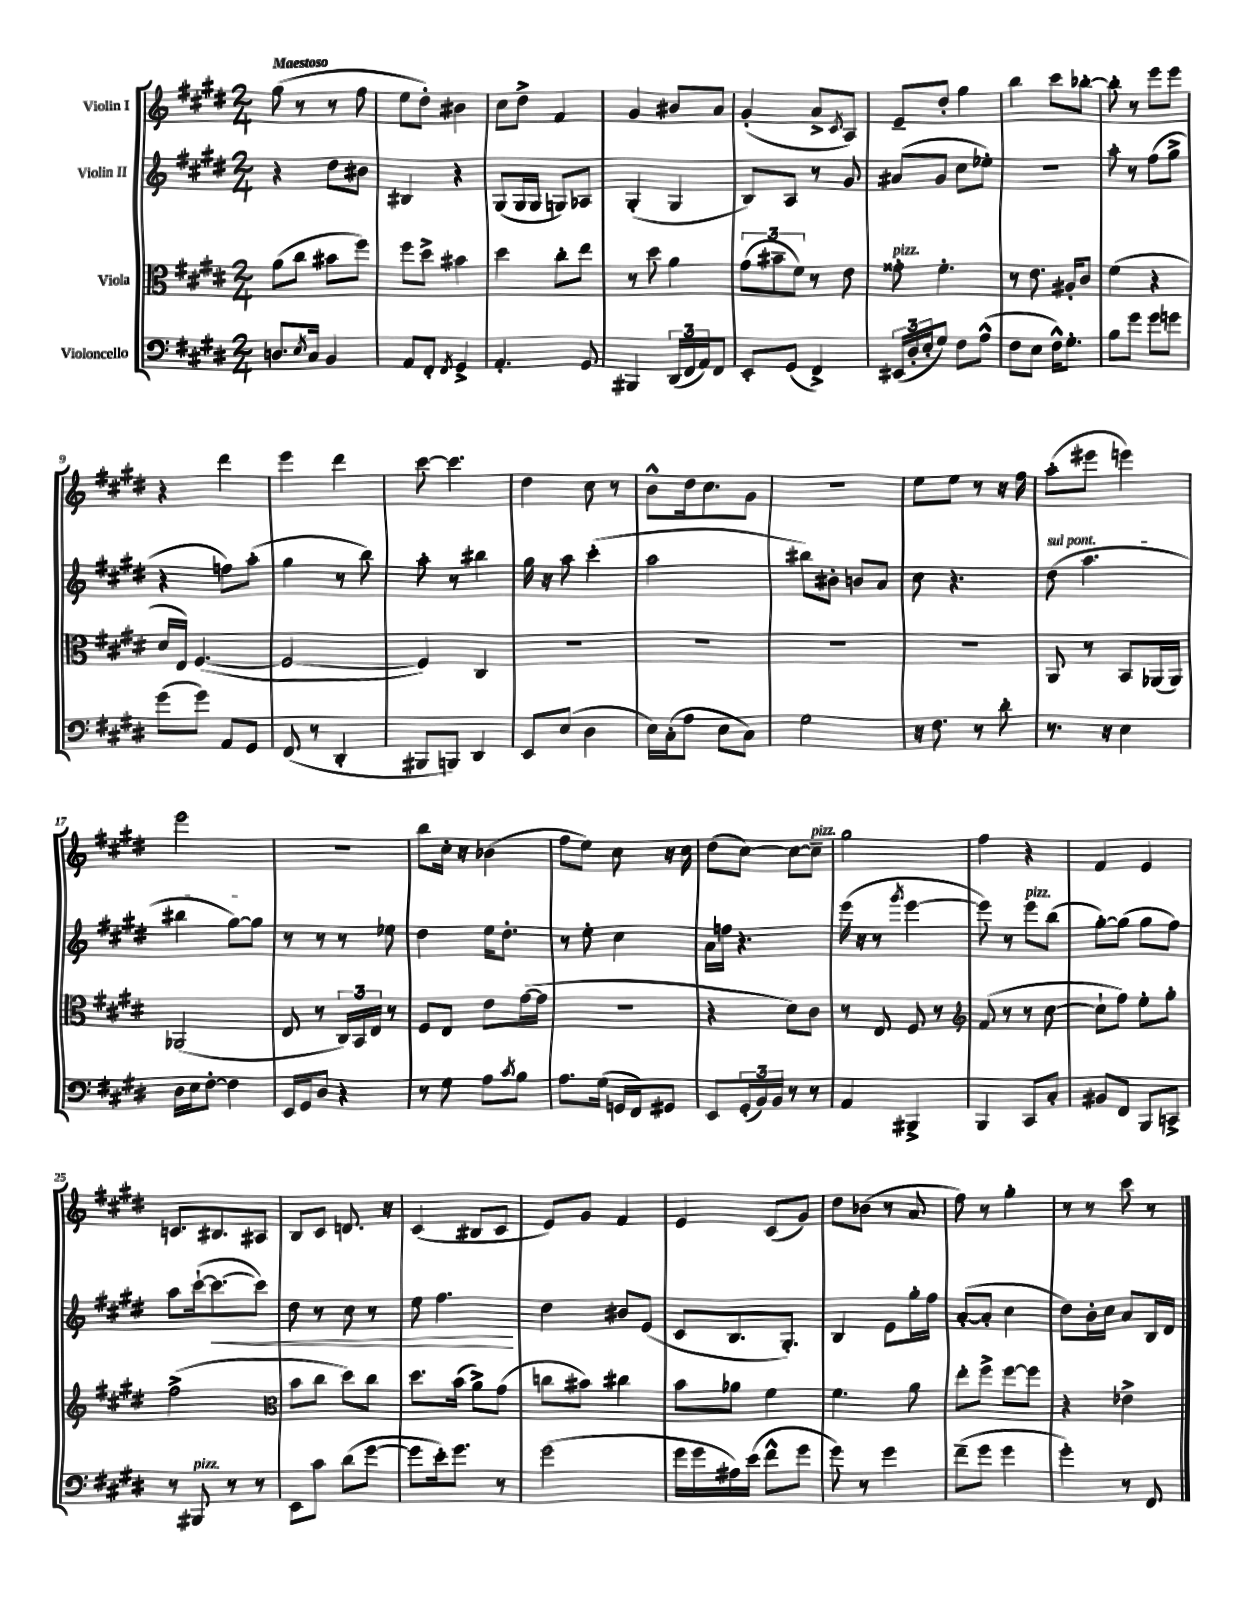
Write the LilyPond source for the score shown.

<<
\new StaffGroup <<
\new Staff = "s0" \with { instrumentName = "Violin I" } {
    \clef treble \key e \major \numericTimeSignature \time 2/4 \tempo "Maestoso"
    gis''8( r8 r8 fis''8 |
    e''8 dis''8-.) bis'4 |
    cis''8 dis''8-> fis'4 |
    gis'4 bis'8 a'8 |
    gis'4-.( a'8-> \acciaccatura { cis'8 } a8) |
    e'8-- dis''8-. gis''4 |
    b''4 cis'''8 bes''8~-. |
    bes''8-. r8 e'''8 e'''8 |
    r4 dis'''4 |
    e'''4 dis'''4 |
    cis'''8~ cis'''4. |
    dis''4 cis''8 r8 |
    b'8-^ dis''16 cis''8. gis'8 |
    R2 |
    e''8 e''8 r8 r16 fis''16 |
    a''8-.( eis'''8 e'''4) |
    e'''2 |
    R2 |
    b''8 cis''16-. r16 bes'4( |
    fis''8 e''8) cis''8 r16 cis''16 |
    dis''8( cis''8~) cis''8~ cis''8--^\markup { \italic "pizz." } |
    gis''2 |
    fis''4 r4 |
    fis'4 e'4 |
    c'8. bis8. ais8 |
    b8 cis'8 d'8. r16 |
    cis'4( bis8 cis'8 |
    e'8) gis'8 fis'4 |
    e'4 cis'8( gis'8) |
    dis''8 bes'8( r8 a'8 |
    fis''8) r8 gis''4-. |
    r8 r8 cis'''8 r8 \bar "|." |
}
\new Staff = "s1" \with { instrumentName = "Violin II" } {
    \clef treble \key e \major \numericTimeSignature \time 2/4
    r4 dis''8 bis'8 |
    bis4 r4 |
    gis8( gis16 gis16 g8) aes8 |
    gis4-.( gis4 |
    b8) a8 r8 gis'8 |
    ais'8( gis'8 cis''8 ees''8-.) |
    r2 |
    a''8-. r8 fis''8( gis''8-> |
    r4 f''8) a''8-.( |
    gis''4 r8 b''8) |
    a''8-. r8 bis''4 |
    gis''16 r16 a''8 cis'''4-.( |
    a''2 |
    bis''8) bis'8-. b'8 a'8 |
    cis''8 r4. |
    \once \override TextSpanner.bound-details.left.text = \markup { \italic "sul pont." } dis''8\startTextSpan( a''4. |
    bis''4 gis''8~) gis''8\stopTextSpan |
    r8 r8 r8 ees''8 |
    dis''4 e''16 dis''8.-. |
    r8 e''8-. cis''4 |
    a'16 f''16 r4. |
    e'''16( r16 r8 \acciaccatura { gis'''8 } e'''4~ |
    e'''8) r8 e'''8^\markup { \italic "pizz." } b''8( |
    gis''8~-.) gis''8( gis''8 fis''8) |
    a''8 cis'''16~-!( cis'''8.~\< cis'''8) |
    dis''8 r8 cis''8 r8 |
    e''8 fis''4.\! |
    dis''4 bis'8 e'8( |
    cis'8 b8. gis8.-.) |
    b4 e'8 gis''16-. fis''16 |
    a'8~-.( a'8-. cis''4 |
    dis''8) b'16-. cis''16 a'8 b16 dis'16 \bar "|." |
}
\new Staff = "s2" \with { instrumentName = "Viola" } {
    \clef alto \key e \major \numericTimeSignature \time 2/4
    a'8( cis''8 bis'8 fis''8) |
    fis''8 dis''8-> bis'4 |
    dis''4 cis''8-. e''8 |
    r8 dis''8 a'4 |
    \tuplet 3/2 { gis'8( bis'8-- fis'8) } r8 e'8 |
    gisis'8-.^\markup { \italic "pizz." } fis'4.-. |
    r8 e'8. ais16-. cis'8 |
    fis'4( r4 |
    dis'16 e16) fis4.~( |
    fis2~ |
    fis4) cis4 |
    R2 |
    R2 |
    R2 |
    R2 |
    a,8 r8 b,8 aes,16( aes,16) |
    aes,2( |
    e8 r8 \tuplet 3/2 { cis16) b,16 e16 } r8 |
    fis8 e8 e'8 gis'16~( gis'16 |
    r2 |
    r4 dis'8) cis'8 |
    r8 e8 fis8 r8 |
    \clef treble fis'8( r8 r8 cis''8~ |
    cis''8-! fis''8) e''8-. gis''8-. |
    fis''2->( |
    \clef alto b'8 cis''8 dis''8) cis''8 |
    dis''8. b'16( a'8->) gis'8( |
    c''8 bis'8) cis''4 |
    b'8 aes'8 fis'4 |
    fis'4. a'8 |
    e''8-. fis''8-> fis''8~ fis''8 |
    r4 ees'4-> \bar "|." |
}
\new Staff = "s3" \with { instrumentName = "Violoncello" } {
    \clef bass \key e \major \numericTimeSignature \time 2/4
    d8. \acciaccatura { e8 } cis16 b,4 |
    a,8 fis,8-. \acciaccatura { fis,8 } gis,4-> |
    a,4.-. gis,8 |
    bis,,4 \tuplet 3/2 { dis,16( fis,16 a,16) } fis,8 |
    e,8-. gis,8( fis,4->) |
    \tuplet 3/2 { eis,16( dis16-. e16-. } gis8) fis8 a8-^( |
    fis8 e8 fis16-^) gis8.-. |
    b8 gis'8 gis'8 g'8 |
    gis'8( gis'8) a,8 gis,8 |
    fis,8( r8 dis,4-. |
    bis,,8 b,,8) dis,4 |
    e,8 e8( dis4 |
    e16) cis16-.( a8 e8 cis8) |
    gis2 |
    r16 fis8. r8 dis'8-. |
    r8. r16 e4 |
    dis16 e16 fis8~-. fis4 |
    e,16 gis,16 dis8 r4 |
    r8 gis8 a8 \acciaccatura { cis'8 } b8 |
    a8. gis16( g,16 fis,16) gis,8 |
    e,8 \tuplet 3/2 { gis,16-.( b,16) b,16 } r8 r8 |
    a,4 bis,,4-> |
    b,,4 cis,8 cis8-. |
    bis,8 fis,8 b,,8 c,8-> |
    r8 bis,,8^\markup { \italic "pizz." } r8 r8 |
    e,8 cis'8 dis'8( gis'8~ |
    gis'8 e'16-.) gis'8. r8 |
    gis'2( |
    gis'16 gis'16 ais16) e'16( fis'8-^ gis'8 |
    gis'8) r8 gis'4 |
    fis'8--( gis'8 gis'4 |
    gis'4-.) r8 fis,8 \bar "|." |
}
>>
>>
